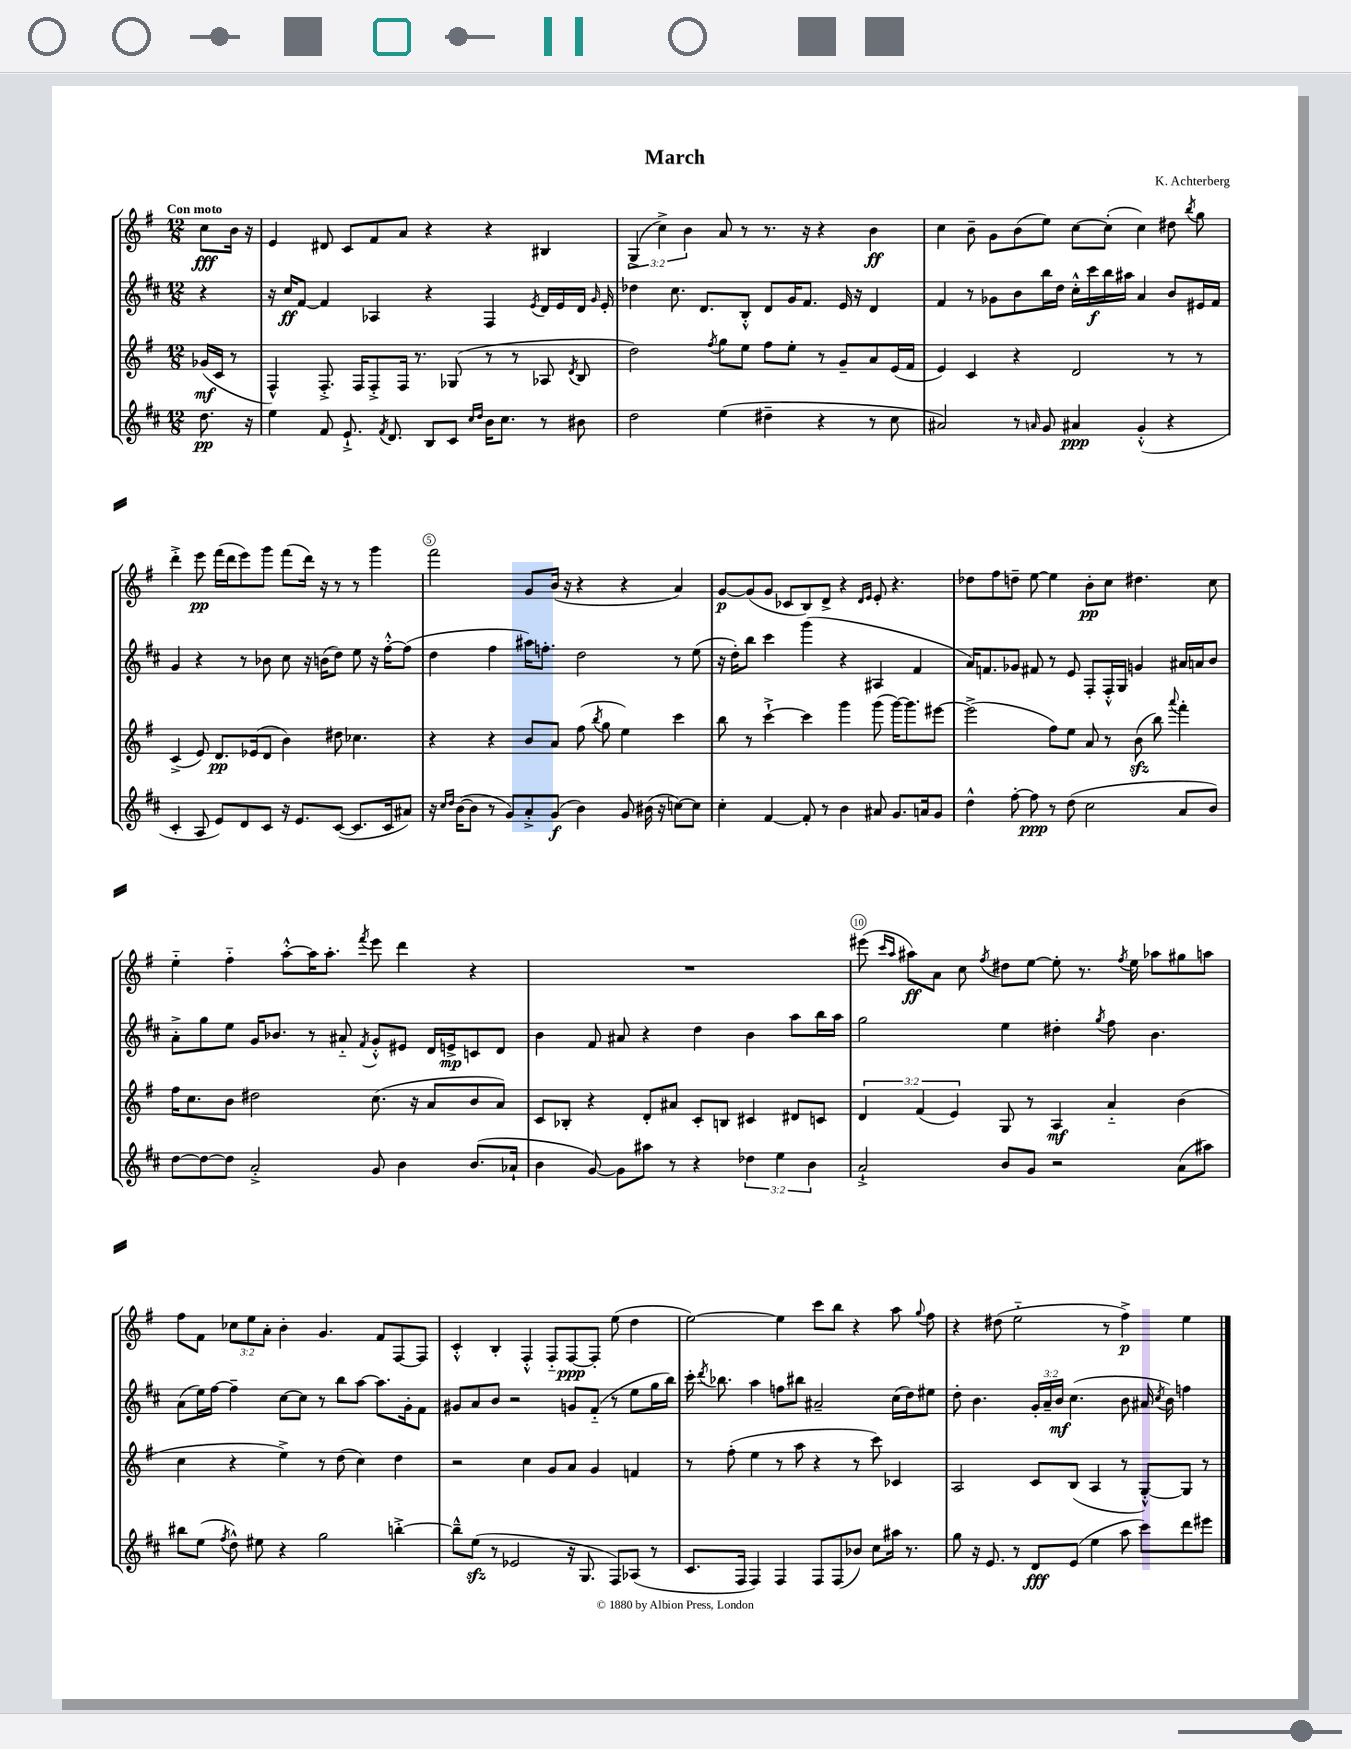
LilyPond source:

\header { title = "March" composer = "K. Achterberg" }
<<
\new StaffGroup <<
\new Staff = "s0" {
    \clef treble \key g \major \numericTimeSignature \time 12/8 \override Staff.TupletNumber.text = #tuplet-number::calc-fraction-text \partial 4 \tempo "Con moto"
    \autoBeamOff c''8[\fff b'16] r16 |
    e'4 dis'8 c'8[ fis'8 a'8] r4 r4 bis4 |
    \tuplet 3/2 { g4->( c''4->) b'4 } a'8 r8 r8. r16 r4 b'4\ff |
    c''4 b'8-- g'8[ b'8( e''8]) c''8[~ c''8]-.( c''4) dis''8 \acciaccatura { b''8 } g''8 |
    d'''4-.-> e'''8\pp fis'''16[( d'''16 e'''8) g'''8] fis'''8[( d'''16]) r16 r8 r8 g'''4 |
    fis'''2 g'8[ b'16]( r16 r4 r4 a'4) |
    g'8[~\p g'8( g'8] ces'8[ b8) d'8]-> r4 \grace { d'16[ e'16] } e'8-. r4. |
    des''8[ fis''8 d''8]-- e''8~ e''4 b'8[-.\pp c''8] dis''4. c''8 |
    e''4-_ fis''4-_ a''8[~-.-^ a''16 a''8.]-. \acciaccatura { fis'''8 } e'''8 d'''4 r4 |
    R1. |
    eis'''8( \grace { c'''16[ a''16] } ais''8[\ff) a'8] c''8 \acciaccatura { fis''8 } dis''8[ e''8]~ e''8-. r8. \acciaccatura { fis''8 } e''16 aes''8[ gis''8 a''8] |
    fis''8[ fis'8] \tuplet 3/2 { ces''8[ e''8 a'8]-. } b'4-. g'4. fis'8[ fis8~ fis8] |
    c'4-.-^ b4-. fis4-.-^ fis8[-_ fis8~\ppp fis8]-. e''8( d''4 |
    e''2~) e''4 c'''8[ b''8] r4 a''8 \appoggiatura { g''8 } fis''8 |
    r4 dis''8( e''2-_ r8 fis''4->\p) e''4 \bar "|." |
}
\new Staff = "s1" {
    \clef treble \key d \major \numericTimeSignature \time 12/8 \override Staff.TupletNumber.text = #tuplet-number::calc-fraction-text \partial 4
    \autoBeamOff r4 |
    r16 cis''16[\ff fis'8]~ fis'4 aes4 r4 fis4 \acciaccatura { e'8 } d'16[ e'16 d'16] \grace { g'16 } e'16-. |
    des''4 cis''8. d'8.[ b8]-.-^ d'8[ g'16 fis'8.] e'16 r16 d'4 |
    fis'4 r8 ges'8[ b'8 b''16 d''16] cis''16[-.-^ cis'''16\f b''16 ais''16] a'4 b'8[ eis'16 fis'16] |
    g'4 r4 r8 bes'8 cis''8 r16 b'16[( d''8]) e''8 r16 fis''16[~-.-^ fis''8]( |
    d''4 fis''4 ais''16[) f''8.]-. d''2 r8 e''8( |
    r16 d''16[-.) b''8] cis'''4 g'''4( r4 ais4 fis'4 |
    a'16[) f'8. ges'8] fis'8 r8 e'8 fis8[-. fis16-.-^ g16] g'4 ais'16[ a'16 b'8] |
    a'8[-.-> g''8 e''8] g'16[ bes'8.] r8 ais'8-_ \acciaccatura { fis'8 } g'8[-.-^ eis'8] d'16[ e'16->\mp c'8 d'8] |
    b'4 fis'8 ais'8 r4 d''4 b'4 a''8[ b''16 a''16] |
    g''2 e''4 dis''4-. \acciaccatura { g''8 } fis''8 b'4. |
    a'8[( e''16) fis''16]~ fis''4-- cis''8[~ cis''8] r8 b''8[ a''8]~ a''8.[ g'16-. fis'8] |
    gis'8[ a'8 b'8] r2 g'8[ fis'8]-_( r8 e''8[ g''16 b''16]) |
    cis'''16-. \acciaccatura { d'''8 } bes''8. a''4 f''8[ bis''8] ais'2-- cis''16[( d''16) eis''8] |
    d''8-. b'4. \tuplet 3/2 { g'16[-. a'16-- b'16]\mf } cis''4.( b'8 ais'16 \acciaccatura { cis''8 } b'16) f''4 \bar "|." |
}
\new Staff = "s2" {
    \clef treble \key g \major \numericTimeSignature \time 12/8 \override Staff.TupletNumber.text = #tuplet-number::calc-fraction-text \partial 4
    \autoBeamOff ges'16[\mf( c'16] r8 |
    fis4-^) fis8.-.-> fis16[ fis8-.-> fis16] r8. ges8( r8 r8 aes8 \acciaccatura { d'8 } b8 |
    d''2) \acciaccatura { fis''8 } g''8[ e''8] fis''8[ e''8]-. r8 g'8[-- a'8 e'16( fis'16] |
    e'4) c'4 r4 d'2 r8 r8 |
    c'4->( e'8) d'8.[\pp ees'16( d'8] b'4) dis''8 ces''4. |
    r4 r4 b'8[ a'8] fis''8( \acciaccatura { b''8 } g''8 e''4) c'''4 |
    b''8 r8 c'''4~-!-> c'''4 g'''4 g'''8( g'''16[~) g'''8. eis'''8]~ |
    eis'''2->( fis''8[) e''8] a'8 r8 b'8\sfz( b''8) \appoggiatura { a'''8 } fis'''4-. |
    fis''16[ c''8. b'8] dis''2 c''8.( r16 a'8[ b'8 a'8]) |
    c'8[ bes8]-. r4 d'8[-. ais'8] c'8[-. b8] cis'4 dis'8[ c'8] |
    \tuplet 3/2 { d'4 fis'4( e'4) } g8 r8 a4\mf a'4-_ b'4( |
    c''4 r4 e''4->) r8 d''8( c''4) d''4 |
    r2 c''4 g'8[ a'8] g'4 f'4 |
    r8 fis''8-.( e''4 r8 a''8 r4 r8 c'''8) ces'4 |
    a2 c'8[ b8]( a4 r8 g8[~-.-^) g8] r8 \bar "|." |
}
\new Staff = "s3" {
    \clef treble \key d \major \numericTimeSignature \time 12/8 \override Staff.TupletNumber.text = #tuplet-number::calc-fraction-text \partial 4
    \autoBeamOff d''8.\pp r16 |
    e''4 fis'8 e'8.-!-> \acciaccatura { fis'8 } d'8. b8[ cis'8] \grace { cis''16[ d''16] } b'16[ cis''8.] r8 bis'8 |
    d''2 e''4( dis''4-- r4 r8 cis''8 |
    ais'2) r8 \grace { a'16 } g'8 ais'4\ppp g'4-.-^( r4 |
    cis'4-. a8 e'8[) d'8 cis'8] r16 e'8.[ cis'8]~( cis'8.[ cis'16 ais'8]) |
    r16 \grace { cis''16[ d''16] } b'16[~( b'8] r8 g'8[) a'8-.-> g'8]\f( b'4) g'8 bis'16( r16 c''8[~) c''8] |
    cis''4-. fis'4~ fis'8-. r8 b'4 ais'8 g'8.[ a'16 g'8] |
    d''4-^ fis''8~-. fis''8\ppp r8 d''8( cis''2 a'8[ b'8]) |
    d''8[~ d''8~ d''8] a'2-.-> g'8 b'4 b'8.[( aes'16]-! |
    b'4 g'8~) g'8[ ais''8] r8 r4 \tuplet 3/2 { des''4 e''4 b'4 } |
    a'2-!-> b'8[ g'8] r2 a'8[( ais''8]) |
    bis''8[ e''8]( \acciaccatura { fis''8 } d''8-^) eis''8 r4 g''2 b''4~-.-> |
    b''8[---^ e''8]\sfz( r8 ees'2 r16 g8. fis8[) aes8]( r8 |
    cis'8.[ fis16] fis4) fis4 fis8[ fis8( bes'8]) cis''8[ ais''16] r8. |
    g''8 r16 e'8. r8 d'8[\fff e'8]( e''4 a''8 cis'''8[) d'''8 eis'''8] \bar "|." |
}
>>
>>
\layout { \context { \Score \override BarNumber.break-visibility = ##(#f #t #t) barNumberVisibility = #(every-nth-bar-number-visible 5) \override BarNumber.stencil = #(make-stencil-circler 0.1 0.3 ly:text-interface::print) } }
